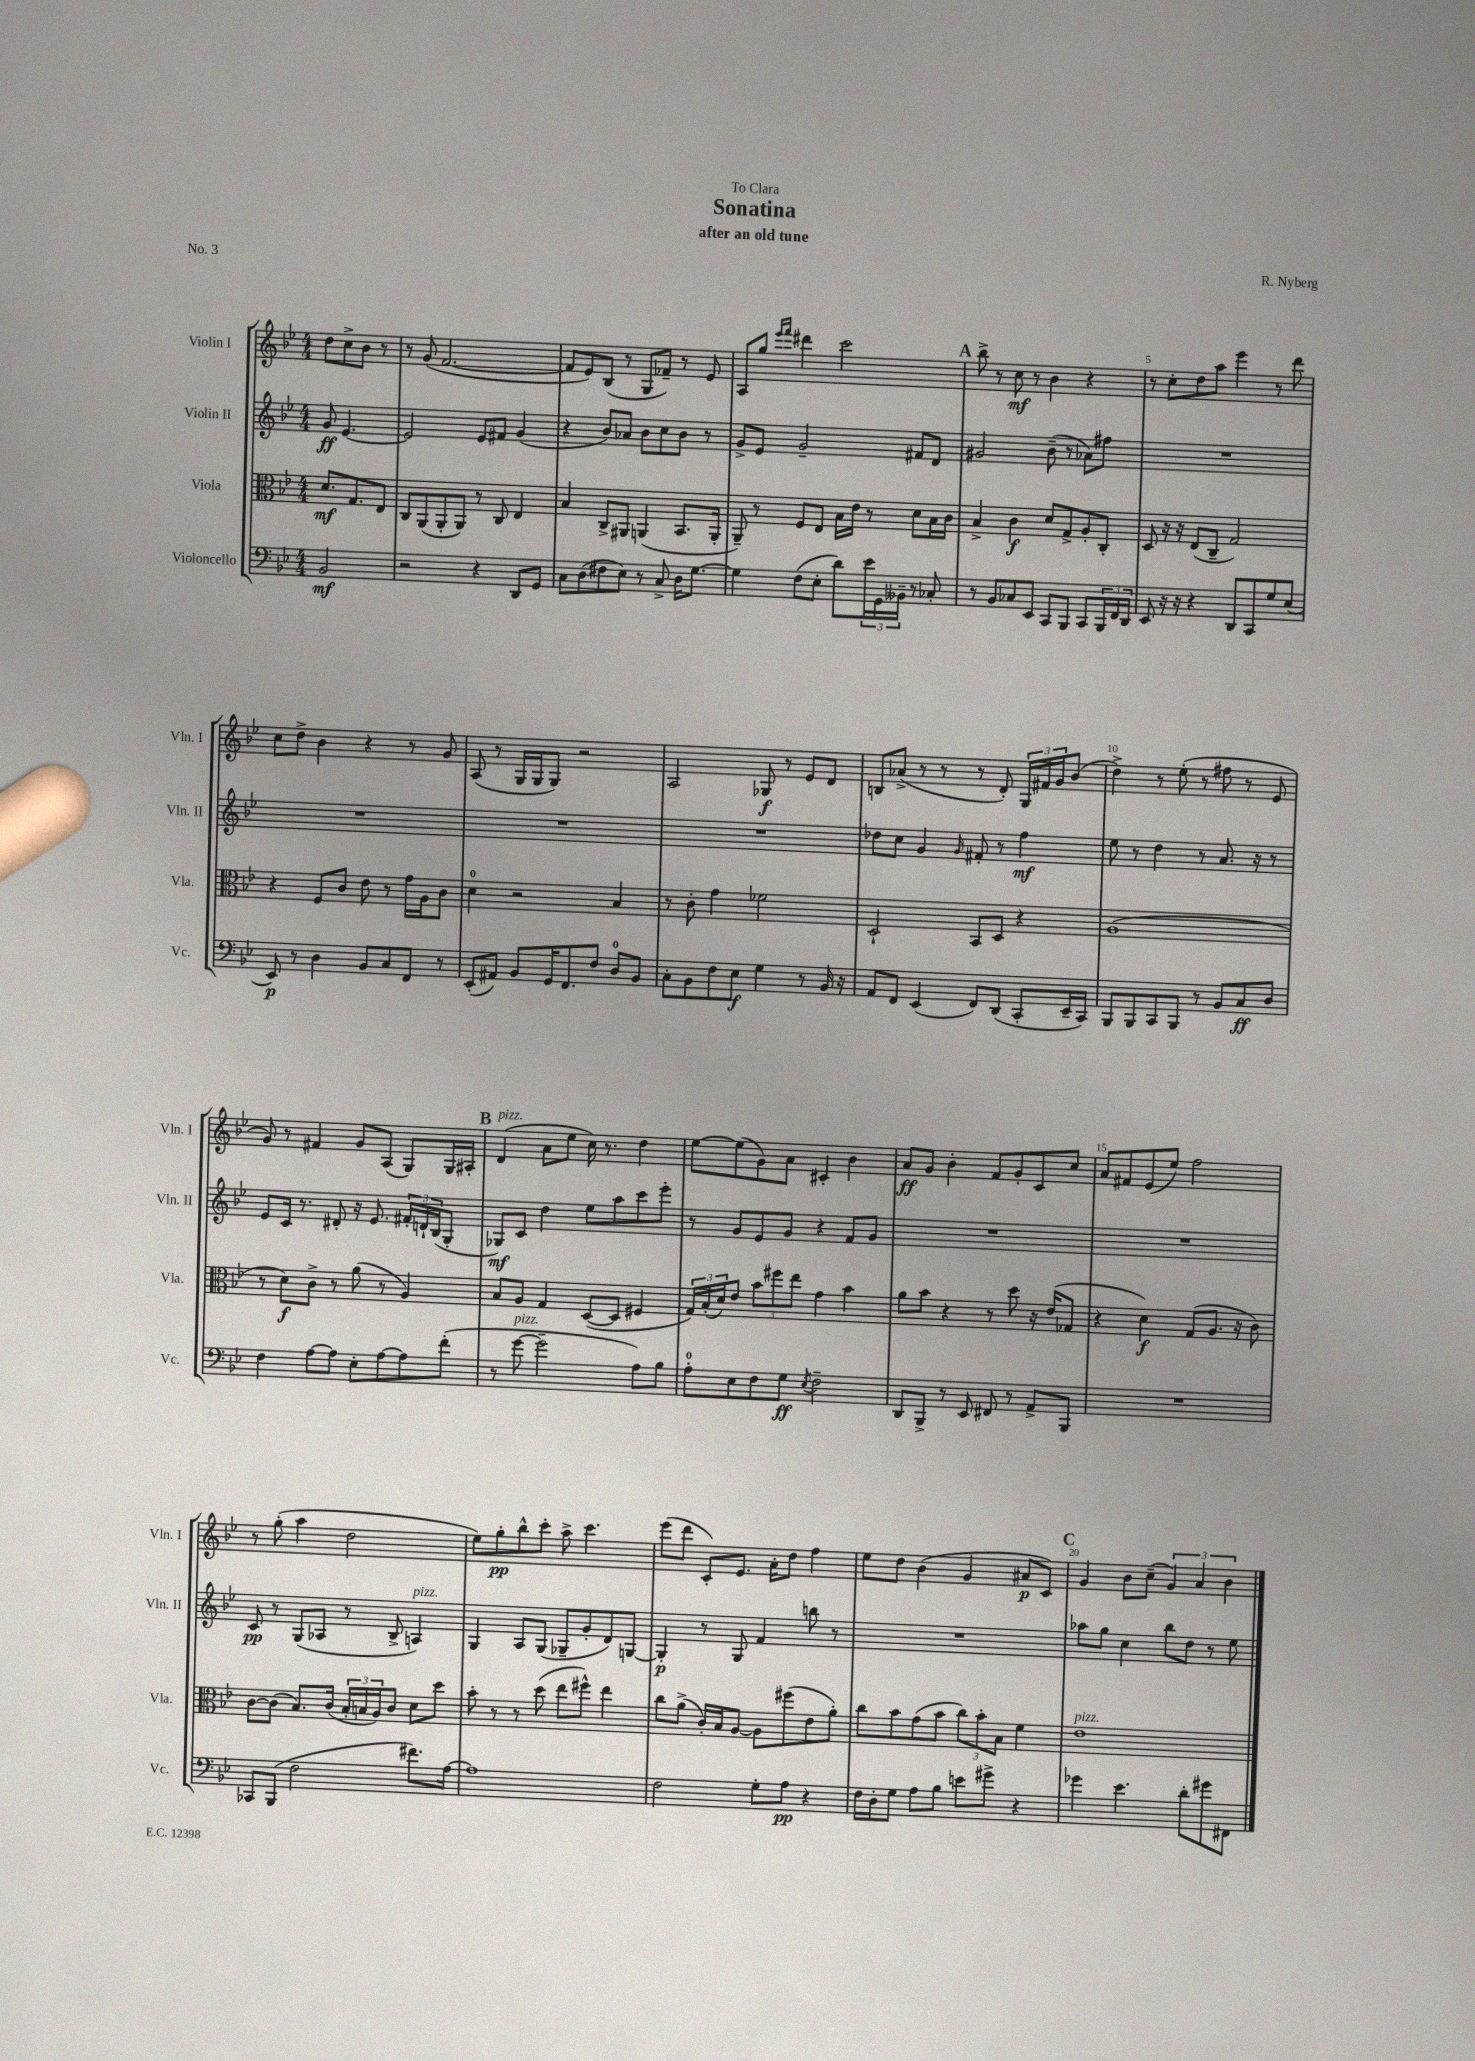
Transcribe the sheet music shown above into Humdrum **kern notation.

**kern	**dynam	**kern	**dynam	**kern	**dynam	**kern	**dynam
*part4	*part4	*part3	*part3	*part2	*part2	*part1	*part1
*staff4	*staff4	*staff3	*staff3	*staff2	*staff2	*staff1	*staff1
*I"Violoncello	*	*I"Viola	*	*I"Violin II	*	*I"Violin I	*
*I'Vc.	*	*I'Vla.	*	*I'Vln. II	*	*I'Vln. I	*
*clefF4	*	*clefC3	*	*clefG2	*	*clefG2	*
*k[b-e-]	*	*k[b-e-]	*	*k[b-e-]	*	*k[b-e-]	*
*M4/4	*	*M4/4	*	*M4/4	*	*M4/4	*
=	=	=	=	=	=	=	=
2BB-/	mf	8.d/L	mf	8g/	ff	8dd\L	.
.	.	.	.	[4.e-/	.	8cc^\	.
.	.	8.G/	.	.	.	.	.
.	.	.	.	.	.	8b-\J	.
.	.	8E-/J	.	.	.	8r	.
=1	=1	=1	=1	=1	=1	=1	=1
2r	.	8C/L	.	2e-/]	.	8r	.
.	.	(8AA/	.	.	.	(8g/	.
.	.	8AA'/	.	.	.	[2.f/	.
.	.	8AA/J)	.	.	.	.	.
4r	.	8r	.	8e-/L	.	.	.
.	.	8C/	.	8f#X/J	.	.	.
8DD/L	.	4E-/	.	(4g/	.	.	.
8GG/J	.	.	.	.	.	.	.
=2	=2	=2	=2	=2	=2	=2	=2
8C\L	.	4B-/	.	4r	.	8f/L]	.
(8D\	.	.	.	.	.	8e-/)	.
8F#X\	.	8C^/L	.	8b-/L)	.	(8B-/J	.
8E-\J)	.	8AA#X/J	.	8a-X/J	.	8r	.
8r	.	(4AAn/	.	8b-\L	.	8G/L	.
8C^/	.	.	.	8cc\	.	8f-X~/J)	.
16D\KL	.	8.BB-/L	.	8b-\J	.	8r	.
[8.G\J	.	.	.	.	.	.	.
.	.	.	.	8r	.	8e-/	.
.	.	16AA'/Jk	.	.	.	.	.
=3	=3	=3	=3	=3	=3	=3	=3
4G\]	.	8AA~/)	.	8g^/L	.	8A/L	.
.	.	8r	.	8e-/J	.	8gg/J	.
.	.	.	.	.	.	16qqeee-/LL	.
.	.	.	.	.	.	16qqfff/JJ	.
(8F\L	.	8F/L	.	2g~/	.	4ddd#X\	.
8E-'\J	.	8E-/J	.	.	.	.	.
8d\L)	.	16B-\LL	.	.	.	2ccc\	.
.	.	16e-\JJ	.	.	.	.	.
24e-\L	.	8r	.	.	.	.	.
24GG\	.	.	.	.	.	.	.
24BB--X~\JJ	.	.	.	.	.	.	.
8r	.	8d\L	.	8f#X/L	.	.	.
8C-X'/	.	16B-\L	.	8d/J	.	.	.
.	.	16c\JJ	.	.	.	.	.
!!LO:REH:place=s1:t=A
=4	=4	=4	=4	=4	=4	=4	=4
8r	.	4B-^/	.	2g#X/	.	8bb-^\	.
8BB-/L	.	.	.	.	.	8r	.
8C-X/	.	4c\	f	.	.	8cc\	mf
8EE-/J	.	.	.	.	.	8r	.
8CC/L	.	8d/L	.	(8b-~\	.	4b-\	.
8BBB-/J	.	8G^/	.	8r	.	.	.
8CC/L	.	8A'/	.	8a-X\L)	.	4r	.
24BBB-/L	.	8C'/J	.	8ff#X\J	.	.	.
24FF/	.	.	.	.	.	.	.
24DD/JJ	.	.	.	.	.	.	.
=5	=5	=5	=5	=5	=5	=5	=5
8EE-/	.	8D/	.	1r	.	8r	.
16r	.	16r	.	.	.	8cc'\L	.
16r	.	16r	.	.	.	.	.
4r	.	(8E-/L	.	.	.	8dd\	.
.	.	8C~/J	.	.	.	8aa\J	.
8DD/L	.	2G/)	.	.	.	4eee-\	.
8CC/	.	.	.	.	.	.	.
8G/	.	.	.	.	.	8r	.
(8E-/J	.	.	.	.	.	8ddd\	.
!!LO:LB:g=z
=6	=6	=6	=6	=6	=6	=6	=6
8EE-/)	p	4r	.	1r	.	8cc\L	.
8r	.	.	.	.	.	8dd^\J	.
4D\	.	8F/L	.	.	.	4b-\	.
.	.	8c/J	.	.	.	.	.
8BB-/L	.	8e-\	.	.	.	4r	.
8C/	.	8r	.	.	.	.	.
8FF/J	.	16g\LL	.	.	.	8r	.
.	.	16A\J	.	.	.	.	.
8r	.	8c\J	.	.	.	8g/	.
=7	=7	=7	=7	=7	=7	=7	=7
(8EE-'/L	.	4d\	.	1r	.	(8A/	.
8AA#X/J)	.	.	.	.	.	8r	.
8BB-/L	.	2r	.	.	.	16G/LL	.
.	.	.	.	.	.	16G/J	.
16GG/K	.	.	.	.	.	8G/J)	.
8.FF/	.	.	.	.	.	.	.
.	.	.	.	.	.	2r	.
8F/J	.	.	.	.	.	.	.
8D/L	.	4B-/	.	.	.	.	.
8BB-/J	.	.	.	.	.	.	.
=8	=8	=8	=8	=8	=8	=8	=8
8C'\L	.	8r	.	1r	.	2A/	.
8BB-\	.	8c'\	.	.	.	.	.
8F\	.	4g\	.	.	.	.	.
8E-\J	f	.	.	.	.	.	.
4G\	.	2f-X\	.	.	.	8G-X/	f
.	.	.	.	.	.	8r	.
8r	.	.	.	.	.	8e-/L	.
16BB-/	.	.	.	.	.	8d/J	.
16r	.	.	.	.	.	.	.
=9	=9	=9	=9	=9	=9	=9	=9
8AA/L	.	2D`/	.	8dd-X\L	.	8Bn/L	.
8FF/J	.	.	.	8cc\J	.	(8a-X^/J	.
(4EE-/	.	.	.	4g/	.	8r	.
.	.	.	.	.	.	8r	.
.	.	.	.	16qqg/	.	.	.
8FF/L)	.	8BB-/L	.	8f#X'/	.	8r	.
(8DD/J	.	8D/J	.	8r	.	8d'/)	.
8CC'/L	.	4r	.	4ff\	mf	24G/LL	.
.	.	.	.	.	.	24f#X/	.
.	.	.	.	.	.	24g/J	.
16EE-~/L	.	.	.	.	.	(8b-/J	.
16CC/JJ)	.	.	.	.	.	.	.
=10	=10	=10	=10	=10	=10	=10	=10
8BBB-/L	.	(1A	.	8ee-\	.	4dd^\)	.
8BBB-/	.	.	.	8r	.	.	.
8CC/	.	.	.	4dd\	.	8r	.
8BBB-/J	.	.	.	.	.	(8ee-'\	.
8r	.	.	.	8r	.	8r	.
8BB-/L	.	.	.	8.a/	.	8ff#X\	.
8C/	ff	.	.	.	.	8r	.
.	.	.	.	16r	.	.	.
8D/J	.	.	.	8r	.	8e-/	.
!!LO:LB:g=z
=11	=11	=11	=11	=11	=11	=11	=11
4F\	.	8r	.	8e-/L	.	8g/)	.
.	.	8d\L)	f	16c/Jk	.	8r	.
.	.	.	.	8.r	.	.	.
[8A\L	.	8c^\J	.	.	.	4f#X/	.
8A\J]	.	8r	.	8d#X'/	.	.	.
8E-'\L	.	(8a\	.	16r	.	8g/L	.
.	.	.	.	8.e-/	.	.	.
[8A\	.	8r	.	.	.	(8A/J	.
8A\]	.	4A/)	.	24f#X'/LL	.	8G/L)	.
.	.	.	.	24dn`/	.	.	.
.	.	.	.	(24B-/J	.	.	.
(8f'\J	.	.	.	8G'/J	.	16G/L	.
.	.	.	.	.	.	16A#X'/JJ	.
!!LO:REH:place=s1:t=B
=12	=12	=12	=12	=12	=12	=12	=12
!	!	!	!	!	!	!LO:TX:a:i:t=pizz.	!
8r	.	8B-/L	.	8G-X/L)	mf	(4d/	.
!LO:TX:a:i:t=pizz.	!	!	!	!	!	!	!
[8g\	.	8A/J	.	8c/J	.	.	.
2g~\]	.	4G/	.	4dd\	.	8a\L	.
.	.	.	.	.	.	8ee-\J	.
.	.	([8D/L	.	8ee-\L	.	16cc\)	.
.	.	.	.	.	.	8.r	.
.	.	8D/J]	.	8aa\	.	.	.
8A\L)	.	4F#X/	.	8ccc\	.	4dd\	.
8B-\J	.	.	.	8eee-'\J	.	.	.
=13	=13	=13	=13	=13	=13	=13	=13
8A'\L	.	24G/LL)	.	8r	.	[8ee-\L	.
.	.	(24B-'/	.	.	.	.	.
.	.	24d/J)	.	.	.	.	.
8E-\	.	8e-/J	.	8g/L	.	(8ee-\]	.
8F\	.	12b-\L	.	8e-/	.	8g\)	.
.	.	12ff#X\	.	.	.	.	.
8G\J	ff	.	.	8g/J	.	8a\J	.
.	.	12ee-\J	.	.	.	.	.
8qE-/	.	.	.	.	.	.	.
2F~\	.	4g\	.	4r	.	4c#X'/	.
.	.	4b-\	.	8f/L	.	4b-\	.
.	.	.	.	8g/J	.	.	.
=14	=14	=14	=14	=14	=14	=14	=14
8DD/L	.	8a\L	.	1r	.	8a/L	ff
8BBB-^/J	.	8b-\J	.	.	.	8g/J	.
8r	.	4r	.	.	.	4b-'\	.
8EE-/	.	.	.	.	.	.	.
8FF#X/	.	8r	.	.	.	8f/L	.
8r	.	8dd\	.	.	.	8g'/	.
8AA^/L	.	16r	.	.	.	8c/	.
.	.	(16e-/KL	.	.	.	.	.
8BBB-/J	.	8G-X/J	.	.	.	8cc/J	.
=15	=15	=15	=15	=15	=15	=15	=15
1r	.	4r	.	1r	.	8a/L	.
.	.	.	.	.	.	8f#X/	.
.	.	4d\)	f	.	.	(8e-/	.
.	.	.	.	.	.	8ee-/J)	.
.	.	(8G/L	.	.	.	2ff\	.
.	.	8.A/J	.	.	.	.	.
.	.	16r	.	.	.	.	.
.	.	8c\)	.	.	.	.	.
!!LO:LB:g=z
=16	=16	=16	=16	=16	=16	=16	=16
8CC-X/L	.	[8c\L	.	8c/	pp	8r	.
(8BBB-/J	.	(8c\J]	.	8r	.	(8gg'\	.
2F\	.	8.B-/L)	.	(8G/L	.	4aa\	.
.	.	.	.	8A-X/J	.	.	.
.	.	(16c/Jk	.	.	.	.	.
.	.	24B-'/LL	.	8r	.	2dd\	.
.	.	24Bn/	.	.	.	.	.
.	.	24A/J)	.	.	.	.	.
.	.	8c/J	.	8B-^/	.	.	.
!	!	!	!	!LO:TX:a:i:t=pizz.	!	!	!
8.f#X\L)	.	8d\L	.	4An/)	.	.	.
.	.	8dd\J	.	.	.	.	.
[16A\Jk	.	.	.	.	.	.	.
=17	=17	=17	=17	=17	=17	=17	=17
1A]	.	8b-'\	.	4G/	.	8ee-\L)	.
.	.	8r	.	.	.	8gg'\	pp
.	.	8r	.	8A/L	.	8bb-^^\	.
.	.	(8dd\	.	(8G/J	.	8ccc'\J	.
.	.	8ee-\L	.	8G-X~/L	.	8aa^\	.
.	.	8ff#X^^\J)	.	8g'/	.	4.ccc\	.
.	.	4ee-\	.	8d/)	.	.	.
.	.	.	.	[8Gn/J	.	.	.
=18	=18	=18	=18	=18	=18	=18	=18
2F\	.	8cc\L	.	4G'/]	p	(8eee-\L	.
.	.	(8a^\J	.	.	.	8ddd\J	.
.	.	16c'/LL)	.	8r	.	8c'/L)	.
.	.	16B-/J	.	.	.	.	.
.	.	[8A/J	.	8G/	.	8.e-/J	.
8G'\L	.	8A\L]	.	4f/	.	.	.
.	.	.	.	.	.	16a'\KL	.
8A\J	pp	(8ff#X\	.	.	.	8dd\J	.
4r	.	8e-\	.	8bbn\	.	4ff\	.
.	.	8a'\J)	.	8r	.	.	.
=19	=19	=19	=19	=19	=19	=19	=19
16F\LL	.	8cc\L	.	1r	.	8ee-\L	.
16D'\J	.	.	.	.	.	.	.
8G\J	.	8b-\	.	.	.	8dd\J	.
8A\L	.	(8g\	.	.	.	(4b-\	.
8B-\J	.	8b-\J	.	.	.	.	.
8en\L	.	12cc\L)	.	.	.	4g/	.
.	.	12b-'\	.	.	.	.	.
8g#X^\J	.	.	.	.	.	.	.
.	.	12B-\J	.	.	.	.	.
4r	.	4f\	.	.	.	8a#X/L	p
.	.	.	.	.	.	8c/J)	.
!!LO:REH:place=s1:t=C
=20	=20	=20	=20	=20	=20	=20	=20
!	!	!LO:TX:a:i:t=pizz.	!	!	!	!	!
4g-X\	.	1e-	.	8aa-X\L	.	4g/	.
.	.	.	.	8gg\J	.	.	.
4.e-\	.	.	.	4cc\	.	8b-\L	.
.	.	.	.	.	.	(8cc~\J	.
.	.	.	.	8bb-\L	.	6g/)	.
8d'\L	.	.	.	8dd\J	.	.	.
.	.	.	.	.	.	6a/	.
8g#X\	.	.	.	8r	.	.	.
.	.	.	.	.	.	6b-\	.
8FF#X\J	.	.	.	8ee-\	.	.	.
==	==	==	==	==	==	==	==
*-	*-	*-	*-	*-	*-	*-	*-
